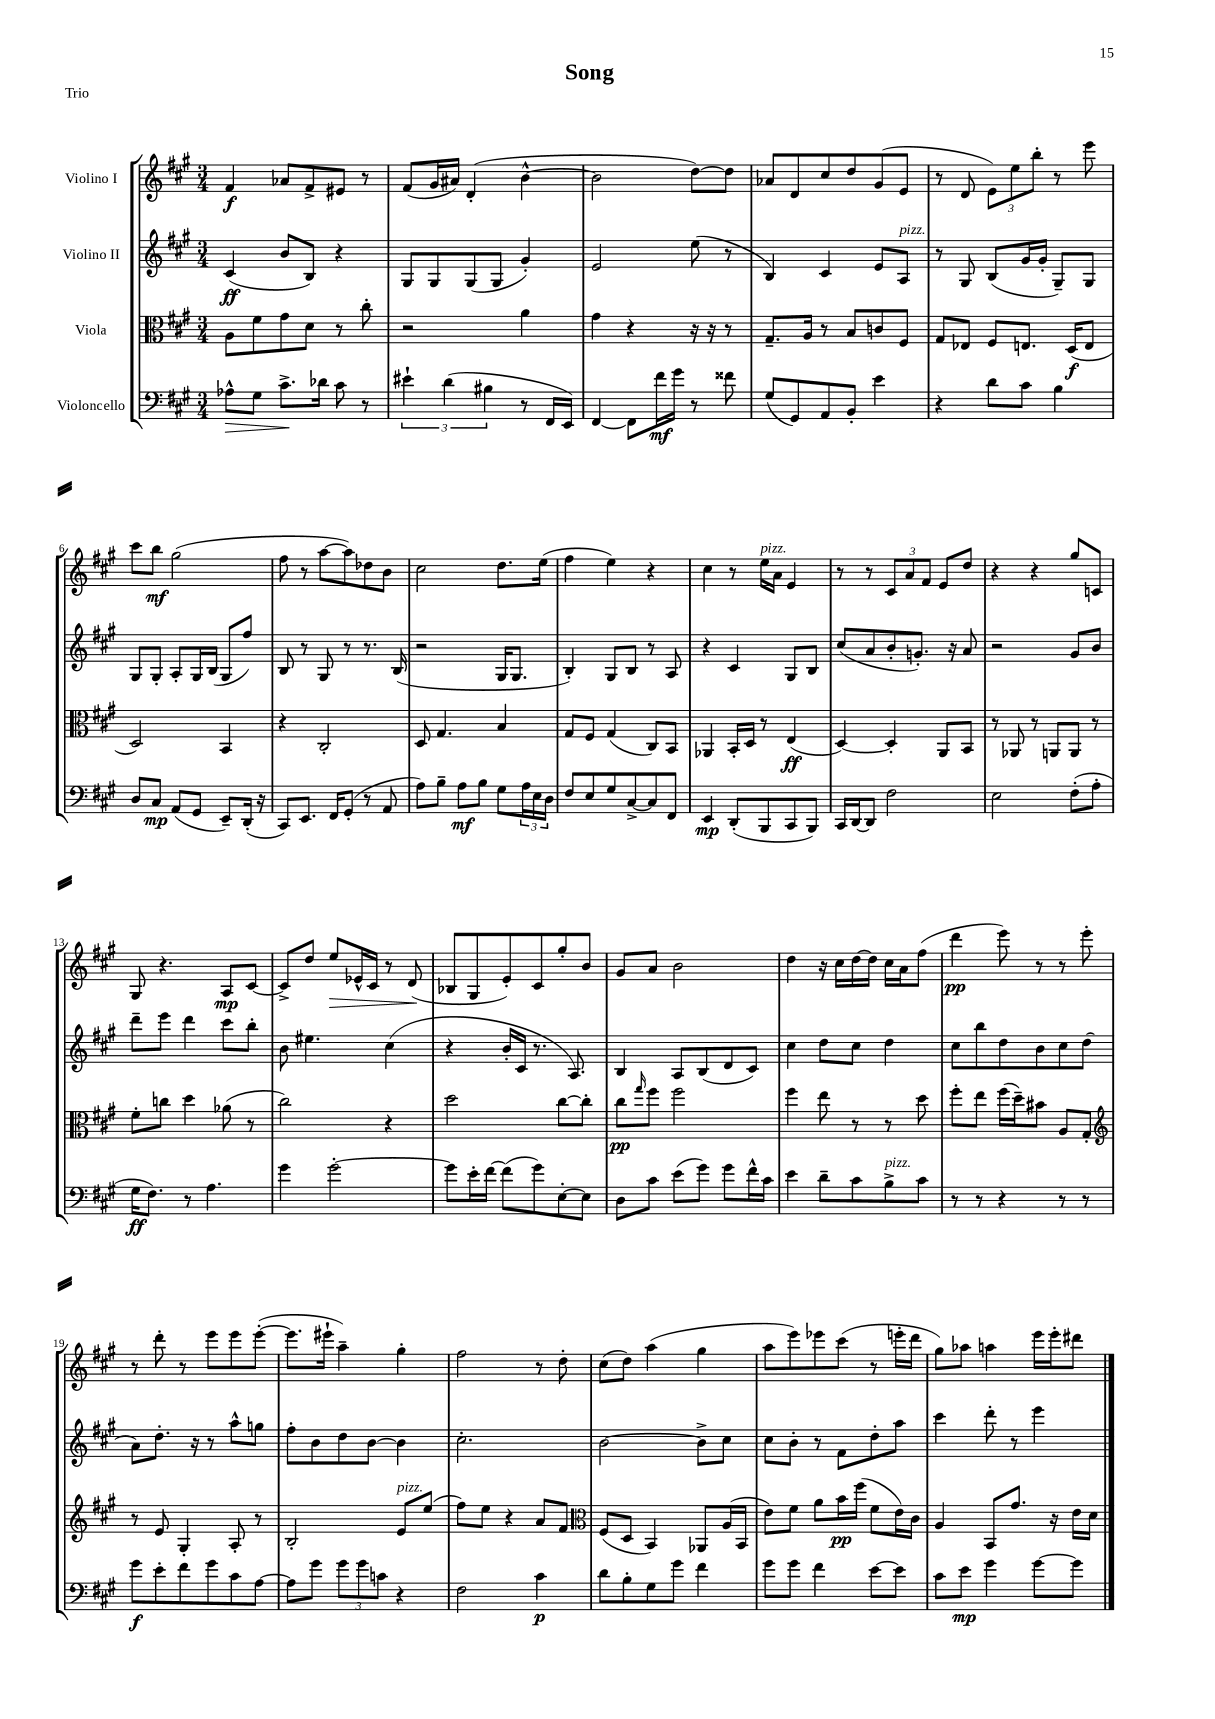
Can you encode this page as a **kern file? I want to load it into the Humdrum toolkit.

**kern	**kern	**kern	**kern
*staff4	*staff3	*staff2	*staff1
*clefF4	*clefC3	*clefG2	*clefG2
*k[f#c#g#]	*k[f#c#g#]	*k[f#c#g#]	*k[f#c#g#]
*M3/4	*M3/4	*M3/4	*M3/4
8A-^^	8A	(4c#	4f#
8G#	8f#	.	.
8.c#^	8g#	8b	8a-
.	8d	8B)	8f#^
16d-	.	.	.
8c#	8r	4r	8e#
8r	8cc#'	.	8r
=	=	=	=
6e#`	2r	8G#	(8f#
.	.	8G#	16g#
(6d	.	.	.
.	.	.	16a#)
.	.	(8G#	(4d'
6B#	.	.	.
.	.	8G#	.
8r	4a	4g#')	[4b^^
16FF#	.	.	.
16EE)	.	.	.
=	=	=	=
[4FF#	4g#	2e	2b]
8FF#]	4r	.	.
16f#	.	.	.
16g#	.	.	.
8r	16r	(8ee	[8dd)
.	16r	.	.
8f##	8r	8r	8dd]
=	=	=	=
(8G#	8.G#~	4B)	8a-
8GG#)	.	.	8d
.	16A	.	.
8AA	8r	4c#	8cc#
8BB'	8B	.	8dd
4e	8c	8e	(8g#
.	8F#	8A	8e
=	=	=	=
4r	8G#	8r	8r
.	8E-	8G#	8d
8d	8F#	(8B	12e)
.	.	.	12ee
8c#	8.E	16g#	.
.	.	.	12bb'
.	.	16g#'	.
4B	.	8G#~)	8r
.	(16D	.	.
.	8E	8G#	8eee
=	=	=	=
8D	2D)	8G#	8ccc#
8C#	.	8G#'	8bb
(8AA	.	8A'	(2gg#
8GG#	.	16G#	.
.	.	(16B	.
8EE~)	4BB	8G#	.
(16DD'	.	8ff#)	.
16r	.	.	.
=	=	=	=
8CC#)	4r	8B	8ff#
8.EE	.	8r	8r
.	2C#'	8G#	[8aa
16FF#	.	.	.
(8GG#'	.	8r	8aa])
8r	.	8.r	8dd-
8AA	.	.	8b
.	.	(16B	.
=	=	=	=
8A)	8D	2r	2cc#
8B~	4.G#	.	.
8A	.	.	.
8B	.	.	.
8G#	4B	16G#	8.dd
.	.	8.G#	.
24A	.	.	.
24E	.	.	.
.	.	.	(16ee
24D	.	.	.
=	=	=	=
8F#	8G#	4B')	4ff#
8E	8F#	.	.
8G#	(4G#	8G#	4ee)
[8C#^	.	8B	.
8C#]	8C#)	8r	4r
8FF#	8BB	8A	.
=	=	=	=
4EE	4AA-	4r	4cc#
(8DD'	16BB'	4c#	8r
.	16D	.	.
8BBB	8r	.	16ee
.	.	.	16a
8CC#	(4E	8G#	4e
8BBB)	.	8B	.
=	=	=	=
16CC#	[4D)	(8cc#	8r
[16DD	.	.	.
8DD]	.	8a	8r
2F#	4D']	8b'	12c#
.	.	.	12a
.	.	8.g')	.
.	.	.	12f#
.	8AA	.	8e
.	.	16r	.
.	8BB	8a	8dd
=	=	=	=
2E	8r	2r	4r
.	8AA-	.	.
.	8r	.	4r
.	8AA	.	.
(8F#'	8AA	8g#	8gg#
8A'	8r	8b	8c
=	=	=	=
16G#	8f#'	8ddd~	8G#
8.F#)	.	.	.
.	8cc	8eee	4.r
8r	4dd	4ddd	.
4.A	.	.	.
.	(8a-	8ccc#	8A
.	8r	8bb'	[8c#
=	=	=	=
4g#	2cc#)	8b	8c#^]
.	.	4.ee#	8dd
[2g#'	.	.	8ee
.	.	.	16e-^^
.	.	.	16c#
.	4r	(4cc#	8r
.	.	.	(8d
=	=	=	=
8g#]	2dd	4r	8B-
16e'	.	.	8G#
[16f#	.	.	.
(8f#]	.	16b'	8e')
.	.	16c#	.
8g#)	.	8.r	8c#
[8E'	[8cc#	.	8gg#'
.	.	8.A)	.
8E]	8cc#']	.	8b
=	=	=	=
8D	8cc#	4B	8g#
.	16qqgg#	.	.
8c#	8ff#	.	8a
(8e	2ff#	8A	2b
8g#)	.	(8B	.
8g#	.	8d	.
16f#^^	.	8c#)	.
16c#	.	.	.
=	=	=	=
4e	4ff#	4cc#	4dd
8d~	8ee	8dd	16r
.	.	.	16cc#
8c#	8r	8cc#	[16dd
.	.	.	16dd]
8B^	8r	4dd	16cc#
.	.	.	16a
8c#	8dd	.	(8ff#
=	=	=	=
8r	8ff#'	8cc#	4ddd
8r	8ee	8bb	.
4r	(16ff#	8dd	8eee)
.	16dd~)	.	.
.	8b#	8b	8r
8r	8A	8cc#	8r
8r	8G#'	(8dd	8eee'
=	=	=	=
*	*clefG2	*	*
8g#	8r	8a)	8r
8e'	8e	8.dd'	8ddd'
8f#	4G#'	.	8r
.	.	16r	.
8g#	.	8r	8eee
8c#	8A'	8aa^^	8eee
[8A	8r	8gg	([8eee'
=	=	=	=
8A]	2B'	8ff#'	8.eee]
8g#	.	8b	.
.	.	.	16eee#`
12g#	.	8dd	4aa~)
12g#	.	.	.
.	.	[8b	.
12c	.	.	.
4r	8e	4b]	4gg#'
.	(8ee	.	.
=	=	=	=
2F#	8ff#)	2.cc#'	2ff#
.	8ee	.	.
.	4r	.	.
4c#	8a	.	8r
.	8f#	.	8dd'
=	=	=	=
*	*clefC3	*	*
8d	(8F#	[2b	(8cc#
8B'	8D	.	8dd)
8G#	4BB)	.	(4aa
8g#	.	.	.
4f#	8AA-	8b^]	4gg#
.	(16A	8cc#	.
.	16BB	.	.
=	=	=	=
8g#	8e)	8cc#	8aa
8g#	8f#	8b'	8eee)
4f#	8a	8r	8eee-
.	16b	8f#	(8ccc#
.	(16ff#	.	.
[8e	8f#	8dd'	8r
8e]	16e)	8aa	16eee'
.	16c#	.	16ddd
=	=	=	=
8c#	4A	4ccc#	8gg#)
8e	.	.	8aa-
4g#	8BB	8ddd'	4aa
.	8.g#	8r	.
[8g#	.	4eee	16eee
.	16r	.	16eee'
8g#]	16e	.	8ddd#
.	16d	.	.
==	==	==	==
*-	*-	*-	*-
